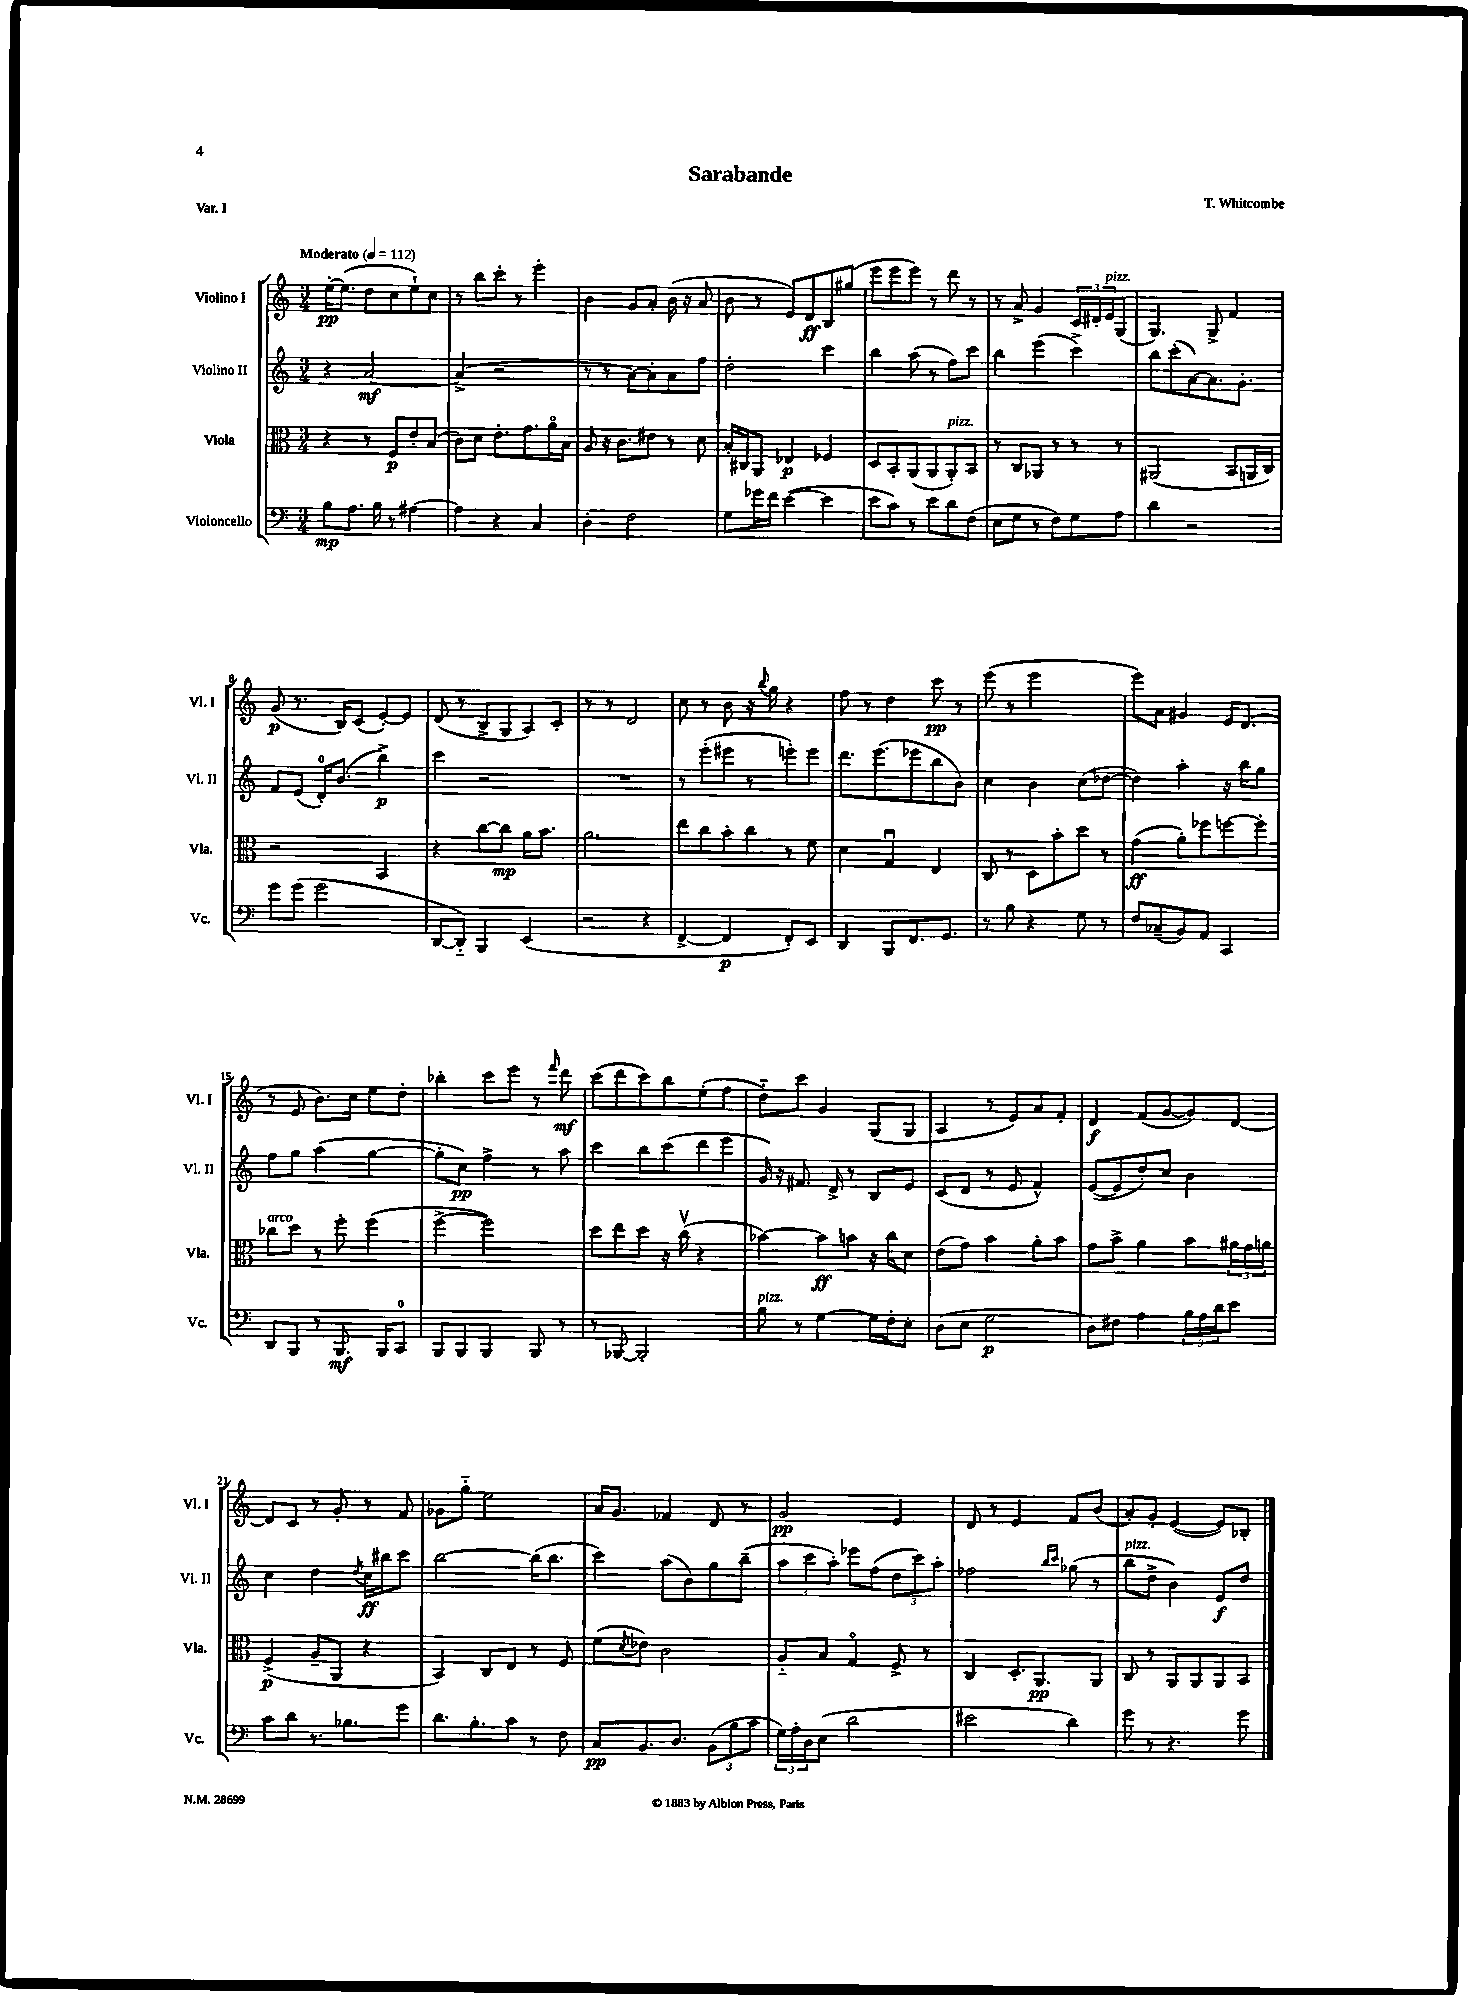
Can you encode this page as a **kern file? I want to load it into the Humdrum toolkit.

**kern	**dynam	**kern	**dynam	**kern	**dynam	**kern	**dynam
*part4	*part4	*part3	*part3	*part2	*part2	*part1	*part1
*staff4	*staff4	*staff3	*staff3	*staff2	*staff2	*staff1	*staff1
*I"Violoncello	*	*I"Viola	*	*I"Violino II	*	*I"Violino I	*
*I'Vc.	*	*I'Vla.	*	*I'Vl. II	*	*I'Vl. I	*
*clefF4	*	*clefC3	*	*clefG2	*	*clefG2	*
*k[]	*	*k[]	*	*k[]	*	*k[]	*
*M3/4	*	*M3/4	*	*M3/4	*	*M3/4	*
*MM112	*	*MM112	*	*MM112	*	*MM112	*
=1	=1	=1	=1	=1	=1	=1	=1
!	!	!	!	!	!	!LO:TX:a:B:t=Moderato	!
8B\L	mp	4r	.	4r	.	[16ee'\KL	pp
.	.	.	.	.	.	(8.ee\J]	.
8.A\J	.	.	.	.	.	.	.
.	.	8r	.	[2a/	mf	8dd\L	.
16B\	.	.	.	.	.	.	.
8r	.	8F/L	p	.	.	8cc\	.
[4A#X\	.	8e'/	.	.	.	8ee`\)	.
.	.	(8B/J	.	.	.	8cc\J	.
=2	=2	=2	=2	=2	=2	=2	=2
4A#\]	.	8c\L)	.	(4a^/]	.	8r	.
.	.	8d\J	.	.	.	8bb\L	.
4r	.	8.e'\L	.	2r	.	8ccc'\J	.
.	.	.	.	.	.	8r	.
.	.	8.g\	.	.	.	.	.
4C/	.	.	.	.	.	4eee'\	.
.	.	16a\L	.	.	.	.	.
.	.	16B\JJ	.	.	.	.	.
=3	=3	=3	=3	=3	=3	=3	=3
4D'\	.	8A/	.	8r	.	4b\	.
.	.	16r	.	8r	.	.	.
.	.	8.c\L	.	.	.	.	.
2F\	.	.	.	[8a\L)	.	8g/L	.
.	.	8e#X\J	.	8a'\]	.	8a'/J	.
.	.	8r	.	8a\	.	(16b\	.
.	.	.	.	.	.	16r	.
.	.	8d\	.	8ff\J	.	8a/	.
=4	=4	=4	=4	=4	=4	=4	=4
8G\L	.	16B'/LL	.	2dd'\	.	8b\	.
.	.	16C#X/J	.	.	.	.	.
16g-X\L	.	8AA/J	.	.	.	8r	.
16f\JJ	.	.	.	.	.	.	.
([4e\	.	4E-X/	p	.	.	8e/L)	.
.	.	.	.	.	.	8d/	ff
4e\]	.	4F-X/	.	4ccc\	.	8B/	.
.	.	.	.	.	.	(8gg#X/J	.
=5	=5	=5	=5	=5	=5	=5	=5
8e\L	.	8D/L	.	4bb\	.	8eee\L	.
8c\J)	.	8BB'/	.	.	.	8eee\	.
8r	.	(8AA/	.	(8aa\	.	8eee\J)	.
8e\L	.	8AA/	.	8r	.	8r	.
!	!	!LO:TX:a:i:t=pizz.	!	!	!	!	!
8d\	.	8AA'/)	.	8ff\L)	.	8ddd\	.
(8F\J	.	8BB/J	.	8ccc\J	.	8r	.
=6	=6	=6	=6	=6	=6	=6	=6
8E\L	.	8r	.	4bb\	.	8r	.
8G\J	.	8C/L	.	.	.	8a^/	.
8r	.	8AA-X/J	.	(4eee\	.	4g/	.
8F\L)	.	8r	.	.	.	.	.
8G\	.	8r	.	4ccc^\)	.	24c/LL	.
.	.	.	.	.	.	24d#X'/	.
!	!	!	!	!	!	!LO:TX:a:i:t=pizz.	!
.	.	.	.	.	.	24e/J	.
8A\J	.	8r	.	.	.	(8G/J	.
=7	=7	=7	=7	=7	=7	=7	=7
4d\	.	(2AA#X/	.	8bb\L	.	4.G/)	.
.	.	.	.	(8ccc'\	.	.	.
2r	.	.	.	[8a\)	.	.	.
.	.	.	.	8.a\]	.	8G^/	.
.	.	8BB/L	.	.	.	4f/	.
.	.	.	.	8.g'\J	.	.	.
.	.	16AAn/L	.	.	.	.	.
.	.	16C/JJ)	.	.	.	.	.
!!LO:LB:g=z
=8	=8	=8	=8	=8	=8	=8	=8
8g\L	.	2r	.	8f/L	.	(8g/	p
(8g\J	.	.	.	(8e/J	.	8.r	.
2g\	.	.	.	16d'/KL)	.	.	.
.	.	.	.	(8.b/J	.	16B/KL)	.
.	.	.	.	.	.	(8c/J	.
.	.	4BB/	.	4bb^\)	p	[8e'/L)	.
.	.	.	.	.	.	8e/J]	.
=9	=9	=9	=9	=9	=9	=9	=9
[8DD/L	.	4r	.	4ccc\	.	(8d/	.
8DD/J])	.	.	.	.	.	8r	.
4BBB/	.	[8cc\L	.	2r	.	8B^/L	.
.	.	8cc\J]	mp	.	.	8G/	.
(4EE/	.	16a\KL	.	.	.	8A/)	.
.	.	8.b\J	.	.	.	.	.
.	.	.	.	.	.	8c'/J	.
=10	=10	=10	=10	=10	=10	=10	=10
2r	.	2.a\	.	2.r	.	8r	.
.	.	.	.	.	.	8r	.
.	.	.	.	.	.	2d/	.
4r	.	.	.	.	.	.	.
=11	=11	=11	=11	=11	=11	=11	=11
[4FF^/	.	8ee\L	.	8r	.	8cc\	.
.	.	8cc\	.	(8eee'\L	.	8r	.
4FF/]	p	8b'\	.	8eee#X\J	.	8b\	.
.	.	8cc\J	.	8r	.	16r	.
.	.	.	.	.	.	8qqbb/	.
.	.	.	.	.	.	16gg\	.
8FF'/L)	.	8r	.	8eeen'\L)	.	4r	.
8EE/J	.	8f\	.	8eee\J	.	.	.
=12	=12	=12	=12	=12	=12	=12	=12
4DD/	.	4d\	.	8.ddd\L	.	8ff\	.
.	.	.	.	.	.	8r	.
.	.	.	.	(8.eee\	.	.	.
8BBB/L	.	4Gu/	.	.	.	4dd\	.
8.FF/	.	.	.	8eee-X\	.	.	.
.	.	4E/	.	8bb\	.	8ccc\	pp
8.GG/J	.	.	.	.	.	.	.
.	.	.	.	8b\J)	.	8r	.
=13	=13	=13	=13	=13	=13	=13	=13
8r	.	8C/	.	4cc\	.	(8eee\	.
8B\	.	8r	.	.	.	8r	.
4r	.	8D\L	.	4b\	.	2eee\	.
.	.	8b'\	.	.	.	.	.
8G\	.	8dd\J	.	(8cc\L	.	.	.
8r	.	8r	.	[8dd-X\J	.	.	.
=14	=14	=14	=14	=14	=14	=14	=14
8F/L	.	(4g\	ff	4dd-\])	.	8eee\L)	.
(8C-X~/	.	.	.	.	.	8a\J	.
8BB/)	.	8a'\L)	.	4aa'\	.	4g#X/	.
8AA/J	.	8ff-X\	.	.	.	.	.
4CC/	.	[8ffn\	.	16r	.	16e/KL	.
.	.	.	.	16bb\KL	.	(8.d/J	.
.	.	8ff'\J]	.	8gg\J	.	.	.
!!LO:LB:g=z
=15	=15	=15	=15	=15	=15	=15	=15
!	!	!LO:TX:a:i:t=arco	!	!	!	!	!
8DD/L	.	8cc-X\L	.	8ff\L	.	8r	.
8BBB/J	.	8dd\J	.	8gg\J	.	8e/	.
8r	.	8r	.	(4aa\	.	8.b\L)	.
8.BBB/	mf	8ff'\	.	.	.	.	.
.	.	.	.	.	.	16cc\Jk	.
.	.	(4ff\	.	[4gg\	.	8ee\L	.
16BBB/KL	.	.	.	.	.	.	.
8CC/J	.	.	.	.	.	8dd'\J	.
=16	=16	=16	=16	=16	=16	=16	=16
8BBB/L	.	[4ff^\	.	8gg'\L]	.	4bb-X'\	.
8BBB/J	.	.	.	8cc\J)	pp	.	.
4BBB/	.	2ff\])	.	4ff^\	.	8ccc\L	.
.	.	.	.	.	.	8eee\J	.
8BBB/	.	.	.	8r	.	8r	.
.	.	.	.	.	.	16qqfff/	.
8r	.	.	.	8aa\	.	8ddd\	mf
=17	=17	=17	=17	=17	=17	=17	=17
8r	.	8dd\L	.	4ccc\	.	(8ccc\L	.
[8BBB-X/	.	8ee\	.	.	.	8ddd\	.
2BBB-'/]	.	8dd\J	.	8bb\L	.	8ccc\)	.
.	.	16r	.	(8ccc\	.	8bb\	.
.	.	(16ccv\	.	.	.	.	.
.	.	4r	.	8ddd\	.	(8ee'\	.
.	.	.	.	8eee\J	.	8ff\J	.
=18	=18	=18	=18	=18	=18	=18	=18
!LO:TX:a:i:t=pizz.	!	!	!	!	!	!	!
8B\	.	[4b-X\)	.	16g/)	.	8dd\L)	.
.	.	.	.	16r	.	.	.
8r	.	.	.	8.f#X/	.	8ccc\J	.
[4G\	.	8b-\L]	ff	.	.	4g/	.
.	.	.	.	16d^/	.	.	.
.	.	8bn\J	.	8r	.	.	.
16G\LL]	.	16r	.	8B/L	.	(8G/L	.
16F'\J	.	16cc\KL	.	.	.	.	.
8E'\J	.	8d\J	.	8e/J	.	8G/J	.
=19	=19	=19	=19	=19	=19	=19	=19
(8D\L	.	(8e\L	.	(8c/L	.	4A/	.
8E\J	.	8g\J)	.	8d/J	.	.	.
2G\	p	4b\	.	8r	.	8r	.
.	.	.	.	8e/	.	8e/L)	.
.	.	8a'\L	.	4f^^/)	.	8a/	.
.	.	8b\J	.	.	.	8f'/J	.
=20	=20	=20	=20	=20	=20	=20	=20
8D\L)	.	8g\L	.	([8e/L	.	4d/	f
8F#X\J	.	8b^\J	.	8e/]	.	.	.
4A\	.	4a\	.	8dd'/)	.	(8f/L	.
.	.	.	.	8cc/J	.	[8g/	.
24B\LL	.	8b\L	.	4b\	.	8g/])	.
24A\	.	.	.	.	.	.	.
24d\J	.	.	.	.	.	.	.
8e\J	.	24a#X\L	.	.	.	[8d/J	.
.	.	24g\	.	.	.	.	.
.	.	24an\JJ	.	.	.	.	.
!!LO:LB:g=z
=21	=21	=21	=21	=21	=21	=21	=21
8c\L	.	(4F^/	p	4cc\	.	8d/L]	.
8d\J	.	.	.	.	.	8c/J	.
8.r	.	8A~/L	.	4dd\	.	8r	.
.	.	8AA/J	.	.	.	8g'/	.
8.B-X\L	.	.	.	.	.	.	.
.	.	.	.	8qdd/	.	.	.
.	.	4r	.	16cc\LL	ff	8r	.
.	.	.	.	16bb#X\J	.	.	.
8g\J	.	.	.	8ccc\J	.	8f/	.
=22	=22	=22	=22	=22	=22	=22	=22
8.d\L	.	4BB/)	.	[2bb\	.	8g-X\L	.
.	.	.	.	.	.	8gg\J	.
8.B'\	.	.	.	.	.	.	.
.	.	8C/L	.	.	.	2ee\	.
8c\J	.	8E/J	.	.	.	.	.
8r	.	8r	.	(16bb\KL]	.	.	.
.	.	.	.	8.bb\J	.	.	.
8F\	.	8F/	.	.	.	.	.
=23	=23	=23	=23	=23	=23	=23	=23
8C/L	pp	(8f\L	.	4ccc\)	.	16a/KL	.
.	.	.	.	.	.	8.g/J	.
.	.	8qd/	.	.	.	.	.
8.BB/	.	8e-X\J)	.	.	.	.	.
.	.	2c\	.	(8aa\L	.	4f-X/	.
8.D/J	.	.	.	.	.	.	.
.	.	.	.	8b\)	.	.	.
(12BB\L	.	.	.	8gg\	.	8d/	.
12B\	.	.	.	.	.	.	.
.	.	.	.	(8bb~\J	.	8r	.
12c\J	.	.	.	.	.	.	.
=24	=24	=24	=24	=24	=24	=24	=24
24G\LL)	.	8A/L	.	12aa\L	.	2g/	pp
24A'\	.	.	.	.	.	.	.
24D\J	.	.	.	12ccc\	.	.	.
(8E\J	.	8B/J	.	.	.	.	.
.	.	.	.	12aa'\J)	.	.	.
2d\	.	4G/	.	8eee-X\L	.	.	.
.	.	.	.	(8ff\J	.	.	.
.	.	8F^/	.	12dd\L	.	4e/	.
.	.	.	.	12ccc\)	.	.	.
.	.	8r	.	.	.	.	.
.	.	.	.	12aa'\J	.	.	.
=25	=25	=25	=25	=25	=25	=25	=25
2e#X\	.	4C/	.	2ff-X\	.	8d/	.
.	.	.	.	.	.	8r	.
.	.	8.D'/L	.	.	.	4e/	.
.	.	8.AA/	pp	.	.	.	.
.	.	.	.	16qqbb/LL	.	.	.
.	.	.	.	16qqccc/JJ	.	.	.
4d\)	.	.	.	(8gg-X\	.	8f/L	.
.	.	8AA/J	.	8r	.	(8b/J	.
=26	=26	=26	=26	=26	=26	=26	=26
!	!	!	!	!LO:TX:a:i:t=pizz.	!	!	!
8g\	.	8C/	.	8bb\L	.	8a'/L)	.
8r	.	8r	.	8dd^\J	.	8g'/J	.
4.r	.	8AA/L	.	4b\)	.	([4e/	.
.	.	8AA/	.	.	.	.	.
.	.	8AA/	.	8e/L	f	8e/L])	.
8g\	.	8BB/J	.	8dd/J	.	8B-X'/J	.
==	==	==	==	==	==	==	==
*-	*-	*-	*-	*-	*-	*-	*-
